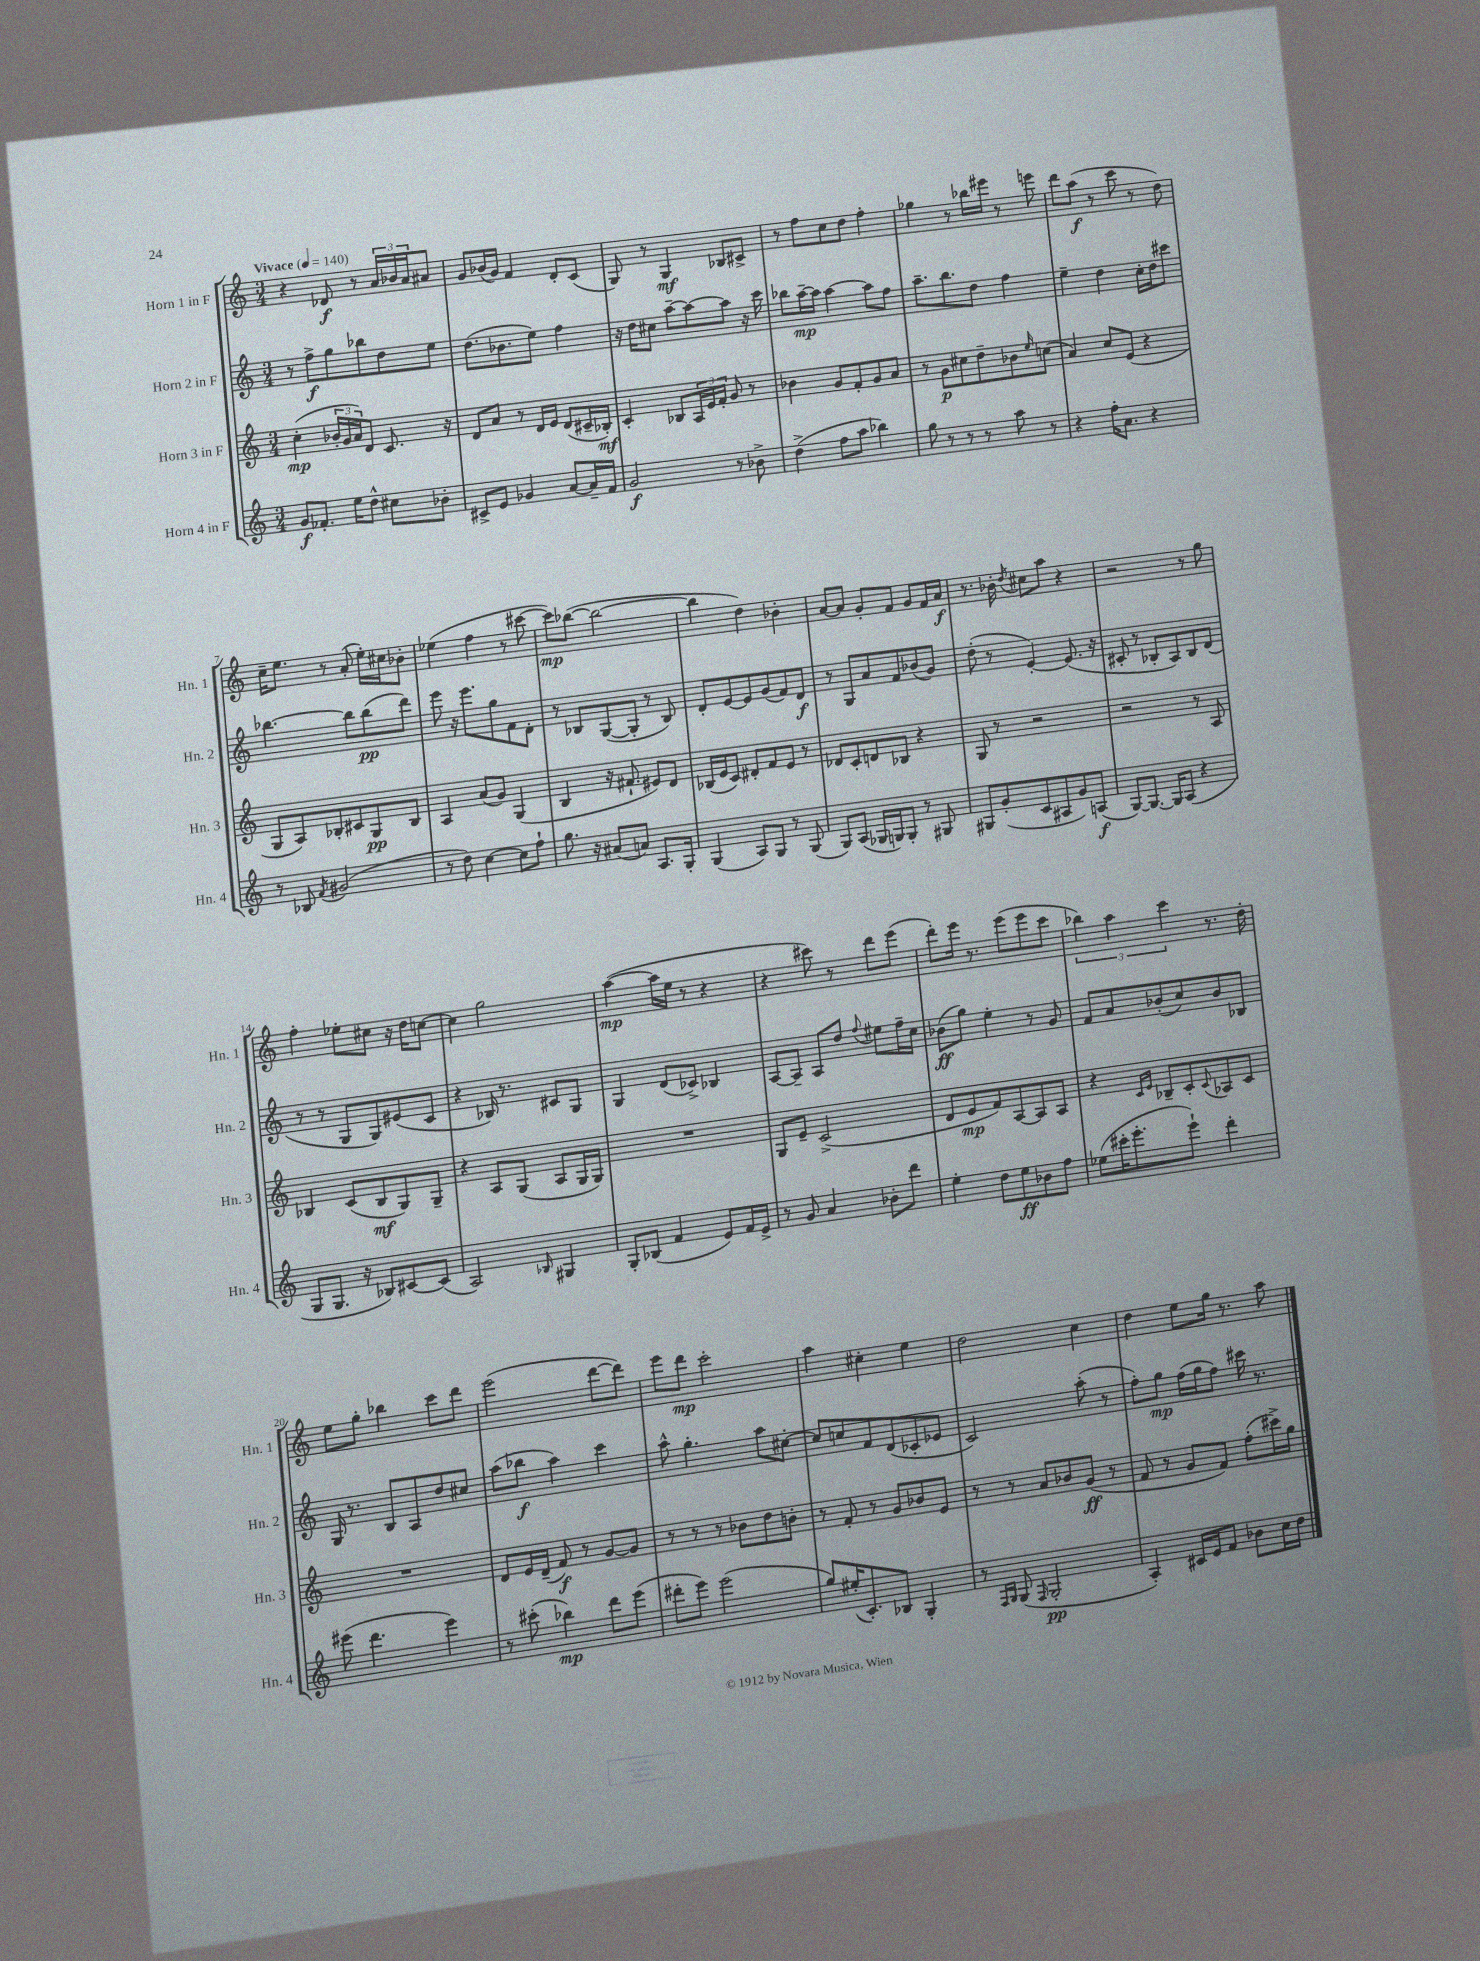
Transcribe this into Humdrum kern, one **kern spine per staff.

**kern	**kern	**kern	**kern
*staff4	*staff3	*staff2	*staff1
*clefG2	*clefG2	*clefG2	*clefG2
*k[]	*k[]	*k[]	*k[]
*M3/4	*M3/4	*M3/4	*M3/4
*MM140	*MM140	*MM140	*MM140
8g/L	(4cc'\	8r	4r
8.f-'/J	.	8ff^\L	.
.	24b-'/LL	8gg\	8d-/
.	24g/	.	.
16ee\LK	.	.	.
.	24a/J)	.	.
8dd^^\J	8d/J	8bb-\	8r
8cc#\L	8.c/	8dd\	24a/LL
.	.	.	24b-/
.	.	.	24a/J
8b-'\J	.	8ee\J	8a#/J
.	16r	.	.
=	=	=	=
8c#^/L	8d/L	(8.dd\L	8g/L
8e/J	8a/J	.	(16b-/L
.	.	8.b-\	16g/JJ)
4g-/	8r	.	4f/
.	16d/LL	8ee\J)	.
.	16e/JJ	.	.
[8a/L	(8d/L	4ff\	8d'/L
16a~/]L	16c#~/L	.	(8c/J
16f/JJ	16B-'/JJ)	.	.
=	=	=	=
2g/	4c'/	16r	8G/)
.	.	16dd\LK	.
.	.	8cc#\J	8r
.	8B-/L	[8aa~\L	4G/
.	24A/L	8aa\_	.
.	24e/	.	.
.	24f'/JJ	.	.
8r	8g/	8aa\]J	8B-/L
8b-^\	8r	16r	8c#^/J
.	.	16ccc\	.
=	=	=	=
(4dd^\	4b-\	8bb-\L	8r
.	.	[16aa~\L	8ff\L
.	.	16aa\]JJ	.
8ff\L	8g/L	[4aa\	8cc\
8aa\J	8f'/	.	8dd\J
4bb-\)	8g/	8aa\]L	4ff'\
.	8a/J	8ff\J	.
=	=	=	=
8gg\	8r	8.aa~\L	4gg-\
8r	8g\L	.	.
.	.	8.bb\	.
8r	8cc#\	.	8r
8r	8dd~\	8dd\J	16bb-\LL
.	.	.	16eee#\JJ
8aa\	8b-\	4ff\	8r
.	16qqee/	.	.
8r	(8cc\J	.	8eee\
=	=	=	=
4r	4a/)	4ee~\	8ddd\L
.	.	.	(8aa\J
16ff'\LK	8cc/L	4dd\	8r
8.a\J	.	.	.
.	(8e/J	.	8ccc\
4r	4r	16cc'\LL	8r
.	.	16dd\J	.
.	.	8ccc#\J	8dd\)
=	=	=	=
8r	8G/L	[4.bb-\	16cc~\LK
.	.	.	8.ee\J
8B-/	8A/)	.	.
8qf/	.	.	.
(2g#/	8B-'/	.	8r
.	8c#/	8bb-\]L	(8a'/
.	8G/	(8bb-\	16ee'\LL)
.	.	.	16cc#\J
.	8B-/J	8ddd\J)	8b-'\J
=	=	=	=
8r	4A/	8eee\	(4ee-\
8dd\)	.	16r	.
.	.	8.eee\L	.
[4cc\	(8a/L	.	4ff\
.	8g/J)	8gg\	.
8cc\]L	(4G/	8f\	8r
8ff`\J	.	8d'\J	[8ccc#\
=	=	=	=
8.gg\	4B/	8r	8ccc#\]L)
.	.	8B-/L	([8bb-\J
16r	.	.	.
(8a#/L	16r	([8G/	2bb-\_
.	8.f#`/	.	.
8a/J)	.	8G'/]J	.
8.A/L	8e#/L)	8r	.
.	8d/J	8B-/)	.
16G'/Jk	.	.	.
=	=	=	=
(4G/	(16B-/LL	8d'/L	4bb-\]
.	16e/J	.	.
.	8c/J)	[8e/	.
8A/L)	8d#'/L	8e/]	4dd\)
8G/J	8f/	(8g/	.
8r	8e/J	8f/)	4b-'\
(8G/	8r	8d/J	.
=	=	=	=
8G/L)	8d-/L	8r	[8a/L
(8A/J	8c'/	8G/L	8a/]J
16G-/LL	8d/	8a/	8g'/L
16G/J)	.	.	.
8G'/J	8B-/J	8f/	8f/J
8r	4r	(8b-/	8g/L
8G#/	.	8g/J)	16f/L
.	.	.	16a/JJ
=	=	=	=
8G#/L	8G/	(8dd'\	8.r
(8g'/	8r	8r	.
.	.	.	16b-'\
.	.	.	8qdd/
8c/	2r	[4e'/)	8cc#\L
8A#/	.	.	8aa\J
8g/)	.	(8.e/]	4r
(8A/J	.	.	.
.	.	16r	.
=	=	=	=
[8G/L)	2r	8c#'/	2r
8.G/_J	.	8r	.
.	.	8B-'/L	.
16G/]LK	.	.	.
(8A/J	.	8A/)	.
4r	8r	8B-/	8r
.	8A/	(8d/J	8gg\
=	=	=	=
8G/L	4B-/	8r	4ff'\
8.G/J	.	8r	.
.	(8c/L	8G/L	8ee-'\L
16r	.	.	.
8B-/L)	8B-/	8G/)	8cc#\J
[8c#/	8G/)	(8e#/	16r
.	.	.	16dd\LK
(8c#/]J	8G~/J	8c/J	[8cc\J
=	=	=	=
2A/)	4r	4r	4cc\]
.	8A/L	16B-/)	2gg\
.	.	8.r	.
.	(8G/J	.	.
16qqB-/	.	.	.
4G#/	8A/L	8c#/L	.
.	16G/L	8G/J	.
.	16G/JJ)	.	.
=	=	=	=
8G'/L	2.r	4G/	([4aa\
(8B-/J	.	.	.
4f/	.	(8d/L	16aa\]LL
.	.	.	16ee\JJ
.	.	8c-^/J)	8r
8e/L)	.	4B-/	4r
16f/L	.	.	.
16e^/JJ	.	.	.
=	=	=	=
8r	8G/L	[8A/L	4r
8g/	8e~/J	8A~/]J	.
4a/	(2c^/	8A/L	8ccc#\)
.	.	8dd/J	8r
.	.	8qqff/	.
8b-'\L	.	8ee#\L	8ddd\L
8ddd\J	.	16ff~\L	(8eee\J
.	.	16cc\JJ	.
=	=	=	=
4ee'\	8d/L	(8b-\L	8ddd'\L)
.	8e/	8gg\J)	16eee\Jk
.	.	.	8.r
8dd\L	8f/)	4ee'\	.
8ee\	[8A/	.	(8eee\L
8b-\	8A/]	8r	8eee\
8ff\J	8A/J	8g/	8ccc\J
=	=	=	=
(8ee-\L	4r	8f/L	6bb-\)
16ccc#'\K	.	8a/	.
.	.	.	6aa\
8.eee'\	.	.	.
.	16qqc/LL	.	.
.	16qqe/JJ	.	.
.	8B-~/L	(8b-'/	.
.	.	.	6ccc\
8eee`\J)	8c'/	8cc/)	.
.	8qqc/	.	.
4ddd'\	8A-/	8b-/	8.r
.	8c/J	8B-/J	.
.	.	.	16dd'\
=	=	=	=
(8eee#\	2.r	16G/	8ee\L
.	.	8.r	.
4.ddd\	.	.	8gg'\J
.	.	8B/L	4bb-\
.	.	8A/	.
4eee#\)	.	8dd/	8ccc\L
.	.	8cc#/J	8ddd\J
=	=	=	=
8r	8d/L	(8aa\L	(2eee\
(8ccc#'\	16e/L	8bb-\J	.
.	(16d~/JJ	.	.
4bb-\)	8f/)	4aa\)	.
.	8r	.	.
8ddd\L	[8g/L	4ccc\	[8ddd\L
(8eee\J	8g/]J	.	8ddd\]J)
=	=	=	=
8ddd#'\L	8r	8aa^^\	8eee\L
8eee\J)	8r	4.gg'\	8ddd\J
(2eee\	8r	.	2ccc'\
.	8b-\L	.	.
.	8dd\	8aa\L	.
.	8b'\J	[8cc#'\J	.
=	=	=	=
8gg/L)	8r	8cc#/]L	4aa\
(16ee#'/K	8f'/	8cc/	.
8.c'/)	.	.	.
.	8r	8f/	4cc#'\
8B-/J	8g/L	(8d/	.
4G'/	8b-/	8c-'/	4ee\
.	8e/J	8e-/J	.
=	=	=	=
8r	8r	2c/)	2dd\
16qqF/LL	.	.	.
16qqG/JJ	.	.	.
(8G/	8r	.	.
16qqF/	.	.	.
2G'/	8a/L	.	.
.	8b-/	.	.
.	(8g/J	(8aa'\	4cc\
.	8r	8r	.
=	=	=	=
4A'/)	8f/	8ff'\L)	4dd\
.	8r	8gg\J	.
16c#/LL	8g/L	(16ff\LL	8ee\L
16e/J	.	16gg\J	.
8f/J	8f/J)	8ff\J)	16gg\Jk
.	.	.	8.r
8b-\L	(8ff'\L	16ccc#\	.
.	.	8.r	.
16cc\L	16ccc#^\L)	.	8aa\
16dd\JJ	16gg\JJ	.	.
==	==	==	==
*-	*-	*-	*-
